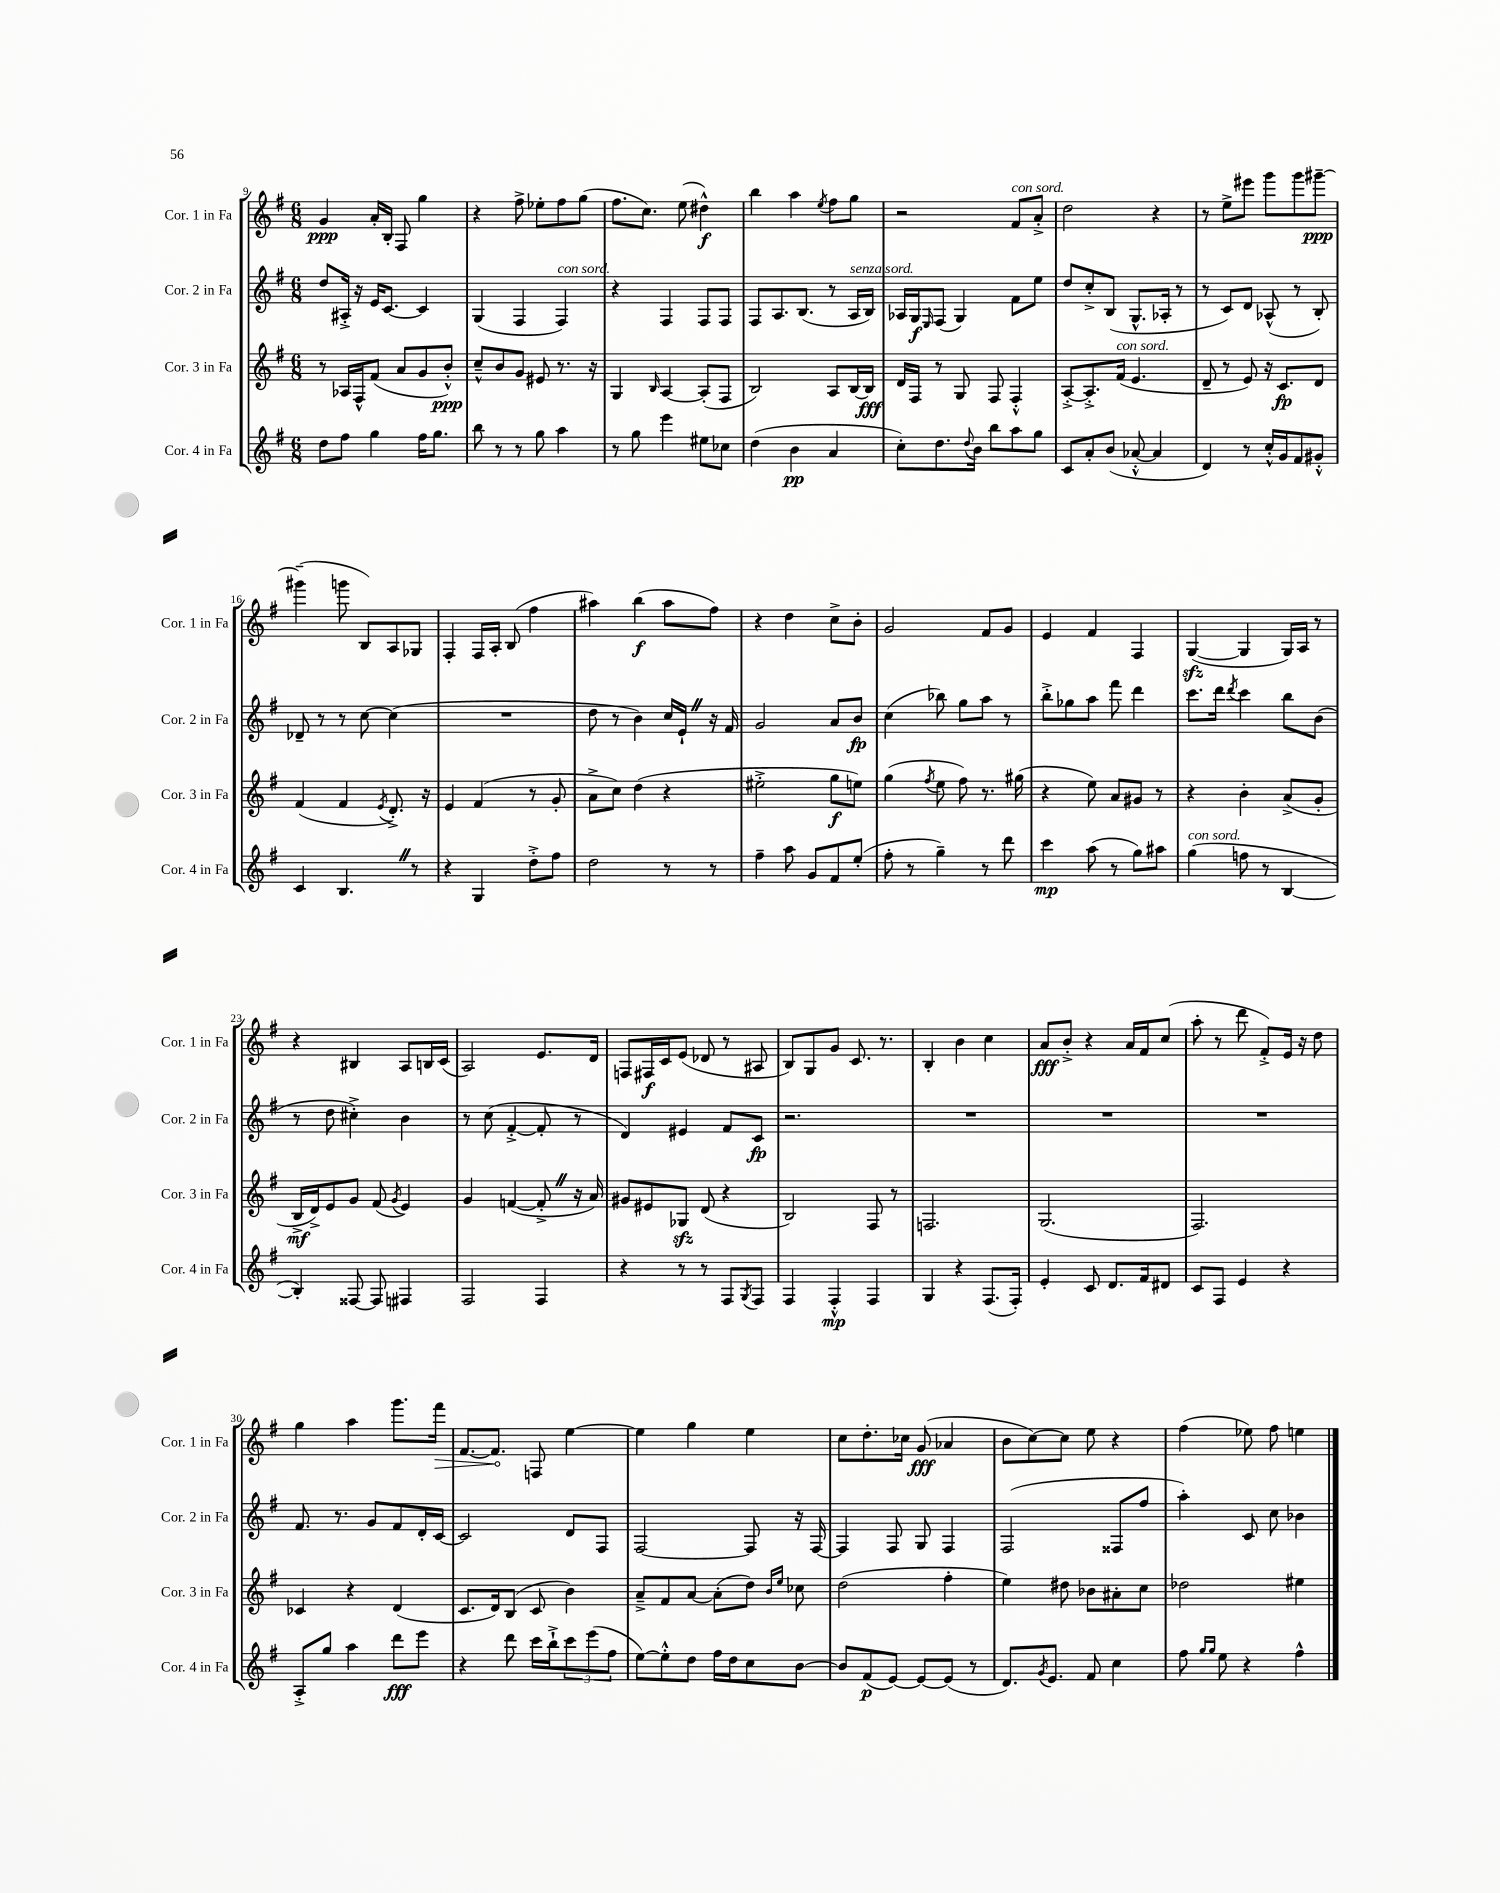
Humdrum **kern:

**kern	**kern	**kern	**kern
*staff4	*staff3	*staff2	*staff1
*clefG2	*clefG2	*clefG2	*clefG2
*k[f#]	*k[f#]	*k[f#]	*k[f#]
*M6/8	*M6/8	*M6/8	*M6/8
8dd	8r	8dd	4g
8ff#	16A-	16A#'^	.
.	16F#^^	16r	.
4gg	(8f#	16e	16a'
.	.	[8.c	16B'
.	8a	.	8F#
16ff#	8g	4c]	4gg
8.gg	.	.	.
.	8b'^^)	.	.
=	=	=	=
8bb	8cc~^^	(4G	4r
8r	8b	.	.
8r	8g	4F#	8ff#^
8gg	8e#	.	8ee-'
4aa	8.r	4F#)	8ff#
.	.	.	(8gg
.	16r	.	.
=	=	=	=
8r	4G	4r	8.ff#
8gg	.	.	.
.	.	.	8.cc)
.	16qqB	.	.
4eee	[4A	4F#	.
.	.	.	(8ee
8ee#	(8A']	8F#	4dd#^^)
8cc-	8F#	8F#	.
=	=	=	=
(4dd	2B)	8F#	4bb
.	.	8.A	.
4b	.	.	4aa
.	.	(8.B	.
.	.	.	8qee
4a	8A	8r	8ff#
.	[16B	16A	8gg
.	16B]	16B)	.
=	=	=	=
8cc')	16d	16A-	2r
.	16F#	16G	.
.	.	16qqE	.
8.dd	8r	(8F#	.
.	8G	4G)	.
8qqdd	.	.	.
16b	.	.	.
8bb	8F#	.	.
8aa	4F#'^^	8f#	8f#
8gg	.	8ee	8a'^
=	=	=	=
8c	[8A'^	8dd	2dd
8a'	8.A'^]	8cc'^	.
(8b	.	(8B	.
.	(16f#	.	.
[8a-'^^	4.e	8.G^^	.
4a-]	.	.	4r
.	.	16A-'	.
.	.	8r	.
=	=	=	=
4d)	8d~	8r	8r
.	8r	8c)	8ee^
8r	8e)	8d	8eee#
16cc'^^	16r	(8A-^^	8ggg
16g	8.c	.	.
8f#	.	8r	8ggg
8g#'^^	8d	8B')	[8ggg#~
=	=	=	=
4c	(4f#	8d-~	(4ggg#~]
.	.	8r	.
4.B	4f#	8r	8ggg
.	.	[8cc	8B)
.	8qe	.	.
.	8.d'^)	(4cc]	8A
8r	.	.	8G-
.	16r	.	.
=	=	=	=
4r	4e	2.r	4F#'
4G	(4f#	.	16F#
.	.	.	16A'
.	.	.	(8B
8dd'^	8r	.	4ff#
8ff#	8g'	.	.
=	=	=	=
2dd	8a^	8dd	4aa#)
.	8cc)	8r	.
.	(4dd	4b)	(4bb
8r	4r	16cc	8aa#
.	.	16e`	.
8r	.	16r	8ff#)
.	.	16f#	.
=	=	=	=
4ff#~	2ee#'^	2g	4r
8aa	.	.	4dd
8g	.	.	.
8f#	8gg	8a	8cc^
(8ee'	8ee)	8b	8b'
=	=	=	=
8ff#'	(4gg	(4cc	2g
8r	.	.	.
.	8qff#	.	.
4gg~)	8ee	8bb-)	.
.	8ff#)	8gg	.
8r	8.r	8aa	8f#
8ddd	.	8r	8g
.	(16gg#	.	.
=	=	=	=
4ccc	4r	8bb'^	4e
.	.	8gg-	.
(8aa	8ee)	8aa	4f#
8r	8a	8fff#	.
8gg)	8g#	4ddd	4F#
8aa#	8r	.	.
=	=	=	=
(4gg	4r	8.ccc	([4G
.	.	16ddd	.
.	.	8qddd	.
8ff	4b'	4ccc	4G]
8r	.	.	.
[4B	(8a^	8bb	16G)
.	.	.	16A
.	8g'	(8b	8r
=	=	=	=
4B'])	16B^	8r	4r
.	16d^)	.	.
.	8e	8dd	.
[8F##	8g	4cc#'^)	4B#
8F##]	(8f#	.	.
.	8qg	.	.
4F#	4e)	4b	8A
.	.	.	16B
.	.	.	(16c
=	=	=	=
2F#	4g	8r	2A)
.	.	(8cc	.
.	([4f	[4f#'^	.
4F#	8f'^]	8f#']	8.e
.	16r	8r	.
.	16a)	.	16d
=	=	=	=
4r	8g#	4d)	8F
.	8e#	.	16F#
.	.	.	16c
8r	8G-	4e#	(8e
8r	(8d	.	8d-
8F#	4r	8f#	8r
8qG	.	.	.
8F#	.	8c	8A#
=	=	=	=
4F#	2B)	2.r	8B)
.	.	.	8G
4F#'^^	.	.	8g
.	.	.	8.c
4F#	8F#	.	.
.	.	.	8.r
.	8r	.	.
=	=	=	=
4G	2.F	2.r	4B'
4r	.	.	4b
(8.F#	.	.	4cc
16F#')	.	.	.
=	=	=	=
4e'	(2.G	2.r	8a
.	.	.	8b'^
8c	.	.	4r
8.d	.	.	.
.	.	.	16a
16f#	.	.	16f#
8d#	.	.	(8cc
=	=	=	=
8c	2.F#)	2.r	8aa'
8F#	.	.	8r
4e	.	.	8ddd
.	.	.	8f#'^)
4r	.	.	16e
.	.	.	16r
.	.	.	8dd
=	=	=	=
8A'^	4c-	8.f#	4gg
8gg	.	.	.
.	.	8.r	.
4aa	4r	.	4aa
.	.	8g	.
8ddd	(4d	8f#	8.ggg
8eee	.	16d'	.
.	.	[16c	16fff#
=	=	=	=
4r	8.c	2c]	[8.f#
.	16d)	.	8.f#]
8ddd	(8B	.	.
16ccc	8c	.	8F
16bb`^	.	.	.
12ccc	4b)	8d	[4ee
(12eee	.	.	.
.	.	8F#	.
12ff#	.	.	.
=	=	=	=
[8ee)	8a~^	[2F#	4ee]
8ee'^^]	8f#	.	.
8dd	[8a	.	4gg
16ff#	(8a']	.	.
16dd	.	.	.
8cc	8dd)	8F#]	4ee
.	16qqb	.	.
.	16qqee	.	.
[8b	8cc-	16r	.
.	.	[16F#	.
=	=	=	=
8b]	(2dd	4F#]	8cc
(8f#	.	.	8.dd'
[8e)	.	8F#	.
.	.	.	16cc-
8e_	.	8G	(8g
(8e]	4ff#'	4F#	4a-
8r	.	.	.
=	=	=	=
8.d)	4ee)	(2F#	8b
.	.	.	[8cc)
8qg	.	.	.
8.e	.	.	.
.	8dd#	.	8cc]
8f#	8b-	.	8ee
4cc	8a#'	8F##	4r
.	8cc	8ff#	.
=	=	=	=
8ff#	2dd-	4aa')	(4ff#
16qqgg	.	.	.
16qqgg	.	.	.
8ee	.	.	.
4r	.	8c	8ee-)
.	.	8cc	8ff#
4ff#^^	4ee#	4b-	4ee
==	==	==	==
*-	*-	*-	*-
